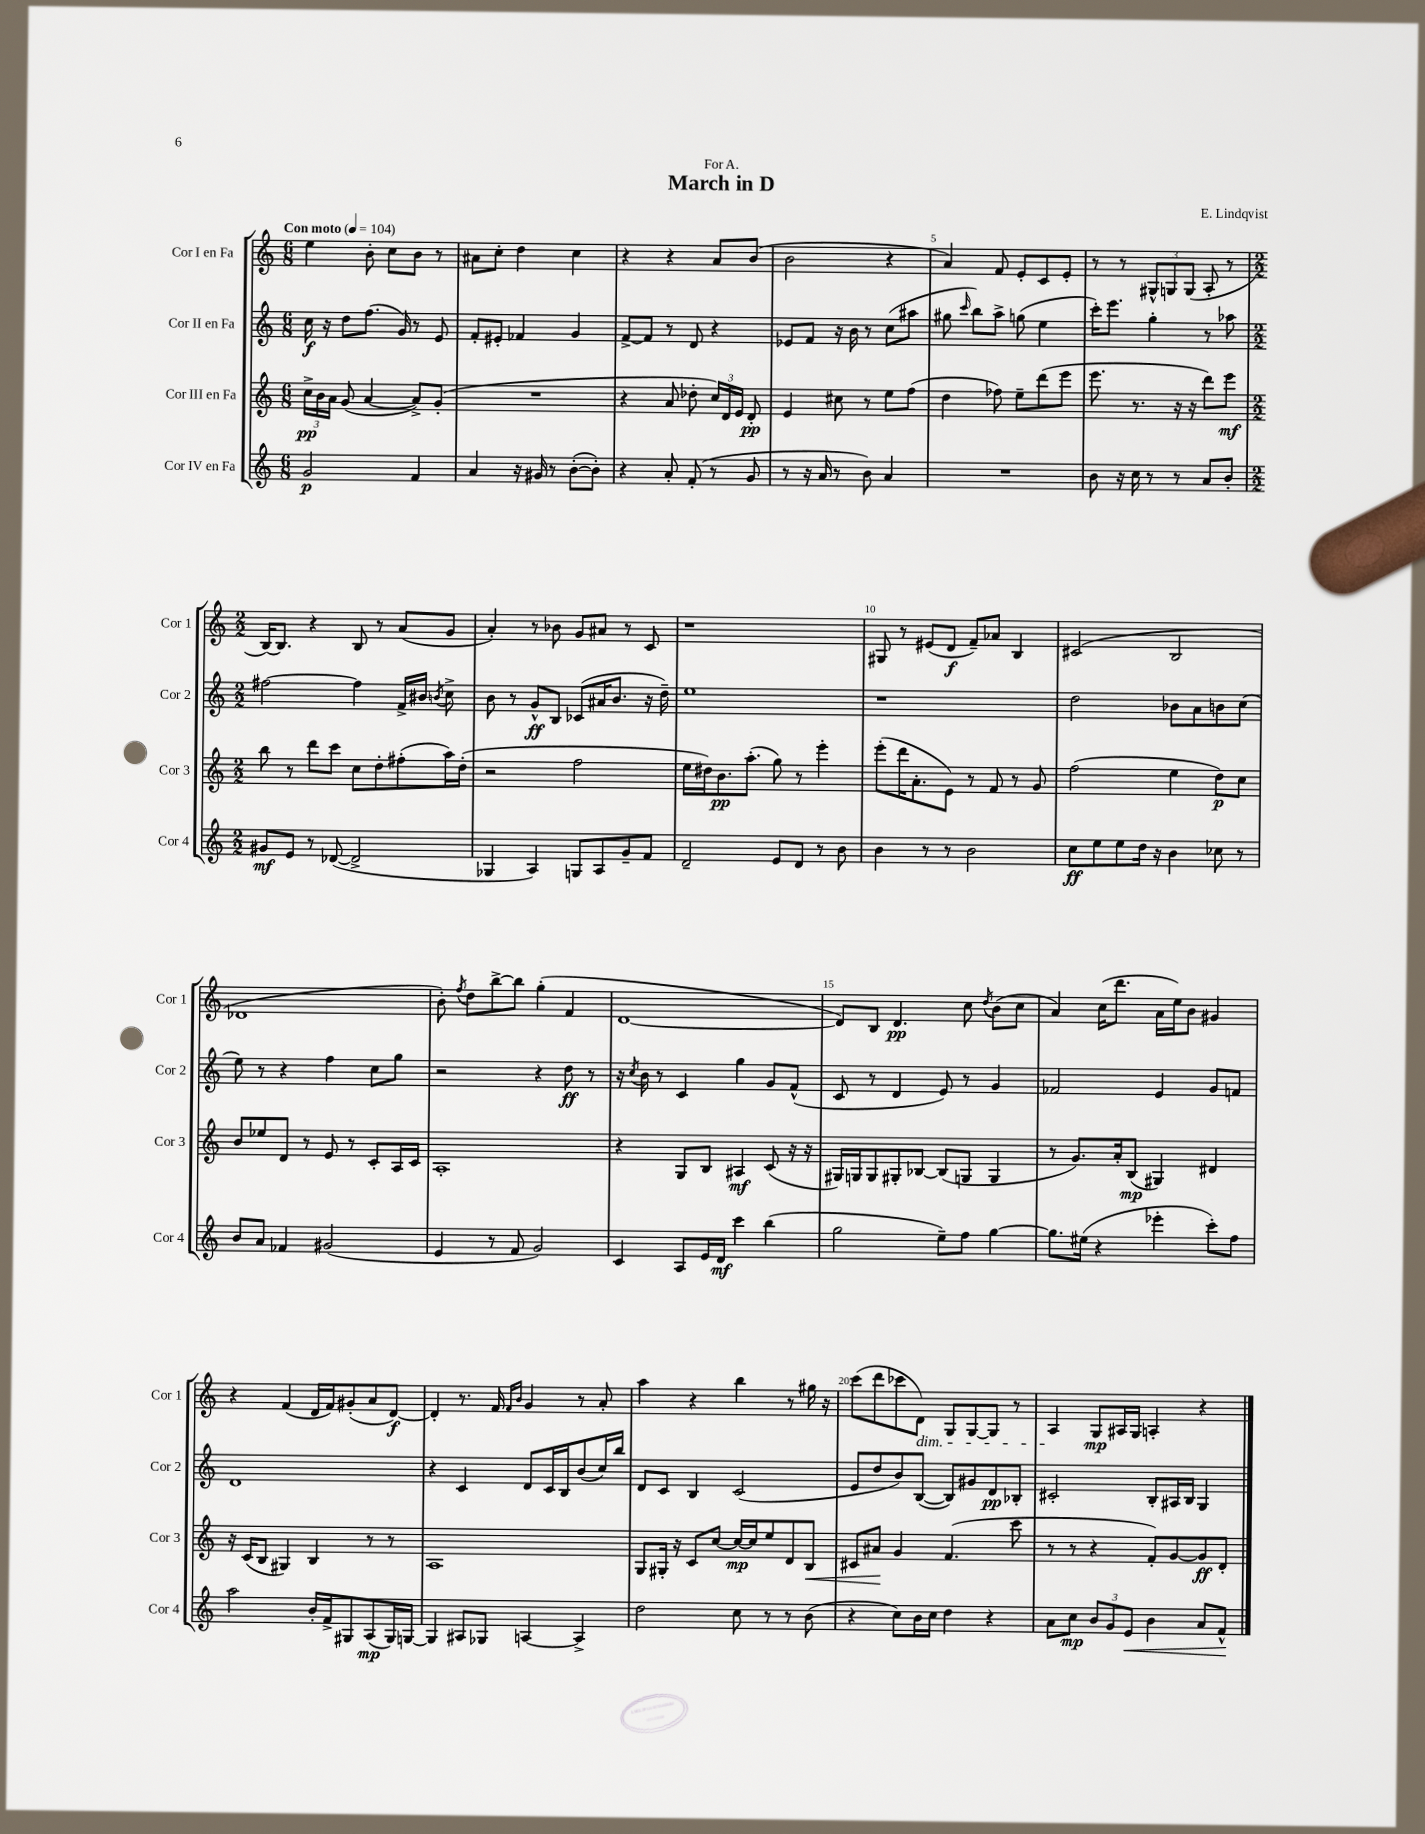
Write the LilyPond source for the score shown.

\header { title = "March in D" composer = "E. Lindqvist" dedication = "For A." }
<<
\new StaffGroup <<
\new Staff = "s0" \with { instrumentName = "Cor I en Fa" shortInstrumentName = "Cor 1" } {
    \clef treble \key c \major \numericTimeSignature \time 6/8 \tempo "Con moto" 4 = 104
    \autoBeamOff e''4 b'8-. c''8[ b'8] r8 |
    ais'8[ c''8]-. d''4 c''4 |
    r4 r4 a'8[ b'8]( |
    b'2 r4 |
    a'4) f'8 e'8[-. c'8 e'8]-. |
    r8 r8 \tuplet 3/2 { gis8[-^ g8 g8]( } a8-. r8 |
    \numericTimeSignature \time 2/2 b16[~) b8.] r4 b8 r8 a'8[( g'8] |
    a'4-.) r8 bes'8 g'8[ ais'8] r8 c'8 |
    r1 |
    gis8 r8 eis'8[( d'8]\f f'8[--) aes'8] b4 |
    cis'2( b2 |
    des'1 |
    b'8-.) \acciaccatura { f''8 } d''8[ b''8~-> b''8] g''4-.( f'4 |
    d'1~ |
    d'8[) b8] d'4.\pp c''8 \acciaccatura { d''8 } b'8[( c''8] |
    a'4) c''16[( d'''8.] a'16[ e''16) b'8] gis'4 |
    r4 f'4( d'16[ f'16) gis'8-.( a'8 d'8]~\f) |
    d'4-. r8. f'16 \grace { f'16[ b'16] } g'4 r8 a'8-. |
    a''4 r4 b''4 r8 gis''16 r16 |
    c'''8[( d'''8 ces'''8 d'8]\dim) g8[ g8~ g8] r8 |
    a4\! g8[\mp ais16 g16] a4-. r4 \bar "|." |
}
\new Staff = "s1" \with { instrumentName = "Cor II en Fa" shortInstrumentName = "Cor 2" } {
    \clef treble \key c \major \numericTimeSignature \time 6/8
    \autoBeamOff c''16\f r16 d''8[ f''8.]( g'16) r8 e'8 |
    f'8[-. eis'8]-. fes'4 g'4 |
    f'8[~-> f'8] r8 d'8 r4 |
    ees'8[ f'8] r16 b'16 r8 c''8[( ais''8] |
    gis''8 \grace { c'''16 } b''8[) a''8]-> g''8( e''4 |
    c'''16[-.) e'''8.] g''4-. r8 aes''8 |
    \numericTimeSignature \time 2/2 fis''2~ fis''4 f'16[-> bis'16] \acciaccatura { b'8 } c''8-> |
    b'8 r8 g'8[-^\ff b8] ces'8[( ais'16 b'8.] r16 d''16--) |
    e''1 |
    r1 |
    d''2 bes'8[ a'8 b'8 c''8]( |
    e''8) r8 r4 f''4 c''8[ g''8] |
    r2 r4 d''8\ff r8 |
    r16 \acciaccatura { c''8 } b'16 r8 c'4 g''4 g'8[ f'8]-^( |
    c'8 r8 d'4 e'8) r8 g'4 |
    fes'2 e'4 g'8[ f'8] |
    d'1 |
    r4 c'4 d'8[ c'16 b16 b'8( c''16) b''16] |
    d'8[ c'8] b4 c'2( |
    e'8[ d''8 b'8) b8]~( b8[) gis'8 d'8\pp bes8]-. |
    cis'2-. b8[-. ais16 b16] g4 \bar "|." |
}
\new Staff = "s2" \with { instrumentName = "Cor III en Fa" shortInstrumentName = "Cor 3" } {
    \clef treble \key c \major \numericTimeSignature \time 6/8
    \autoBeamOff \tuplet 3/2 { c''16[->\pp b'16 a'16] } g'8( a'4~ a'8[->) g'8]-.( |
    R2. |
    r4 a'8 des''8-. \tuplet 3/2 { c''16[) d'16 e'16] } d'8-.\pp |
    e'4 cis''8 r8 e''8[ f''8]( |
    d''4 fes''8) e''8[-- d'''8( e'''8] |
    e'''8. r8. r16 r16 d'''8[) e'''8]\mf |
    \numericTimeSignature \time 2/2 b''8 r8 d'''8[ c'''8] c''8[ d''8-. fis''8-.( a''16) d''16]-.( |
    r2 f''2 |
    e''16[ dis''16) b'8.\pp a''8.]-.( g''8) r8 e'''4-. |
    e'''8[-.( d'''16 a'8.-. e'8]) r8 f'8 r8 g'8 |
    f''2( e''4 d''8[\p) c''8] |
    b'8[ ees''8 d'8] r8 e'8 r8 c'8[-. a16 c'16] |
    a1-. |
    r4 g8[ b8] ais4\mf c'8( r16 r16 |
    gis16[) g16 g8 gis8-. bes8]~ bes8[( g8] g4 |
    r8 g'8.[) a'16-. b8]\mp( gis4) dis'4 |
    r16 c'16[( b8] gis4) b4 r8 r8 |
    a1 |
    g8[ gis16]-. r16 c'8[ c''8]~ c''16[~\mp c''16 e''8 d'8 b8]\< |
    cis'8[ ais'8]\! g'4 f'4.( c'''8 |
    r8 r8 r4 f'8[-.) g'8~ g'8\ff d'8]-. \bar "|." |
}
\new Staff = "s3" \with { instrumentName = "Cor IV en Fa" shortInstrumentName = "Cor 4" } {
    \clef treble \key c \major \numericTimeSignature \time 6/8
    \autoBeamOff g'2\p f'4 |
    a'4 r16 gis'16 r8 b'8[~-.( b'8]-.) |
    r4 a'8-. f'8-.( r8 g'8 |
    r8 r16 a'16 r8 b'8) a'4 |
    R2. |
    b'8 r16 c''16 r8 r8 a'8[ b'8]-. |
    \numericTimeSignature \time 2/2 gis'8[\mf e'8] r8 des'8~( des'2-> |
    ges4 a4) g8[ a8 g'8-- f'8] |
    d'2-- e'8[ d'8] r8 b'8 |
    b'4 r8 r8 b'2 |
    c''8[\ff e''8 e''8 d''16] r16 b'4 ces''8 r8 |
    b'8[ a'8] fes'4 gis'2( |
    e'4 r8 f'8 g'2) |
    c'4 a8[ e'16 d'16]\mf c'''4 b''4( |
    g''2 e''8[--) f''8] g''4~ |
    g''8.[ eis''16]( r4 ees'''4-. c'''8[-.) f''8] |
    a''2 b'16[-. f'16-> gis8 a8\mp( gis16) g16]~ |
    g4 ais8[ ges8] a4~ a4-> |
    d''2 c''8 r8 r8 b'8( |
    r4 c''8[) b'16 c''16] d''4 r4 |
    a'8[ c''8]\mp \tuplet 3/2 { b'8[ g'8 e'8]\< } b'4 a'8[ f'8]-^\! \bar "|." |
}
>>
>>
\layout { \context { \Score \override BarNumber.break-visibility = ##(#f #t #t) barNumberVisibility = #(every-nth-bar-number-visible 5) } }
